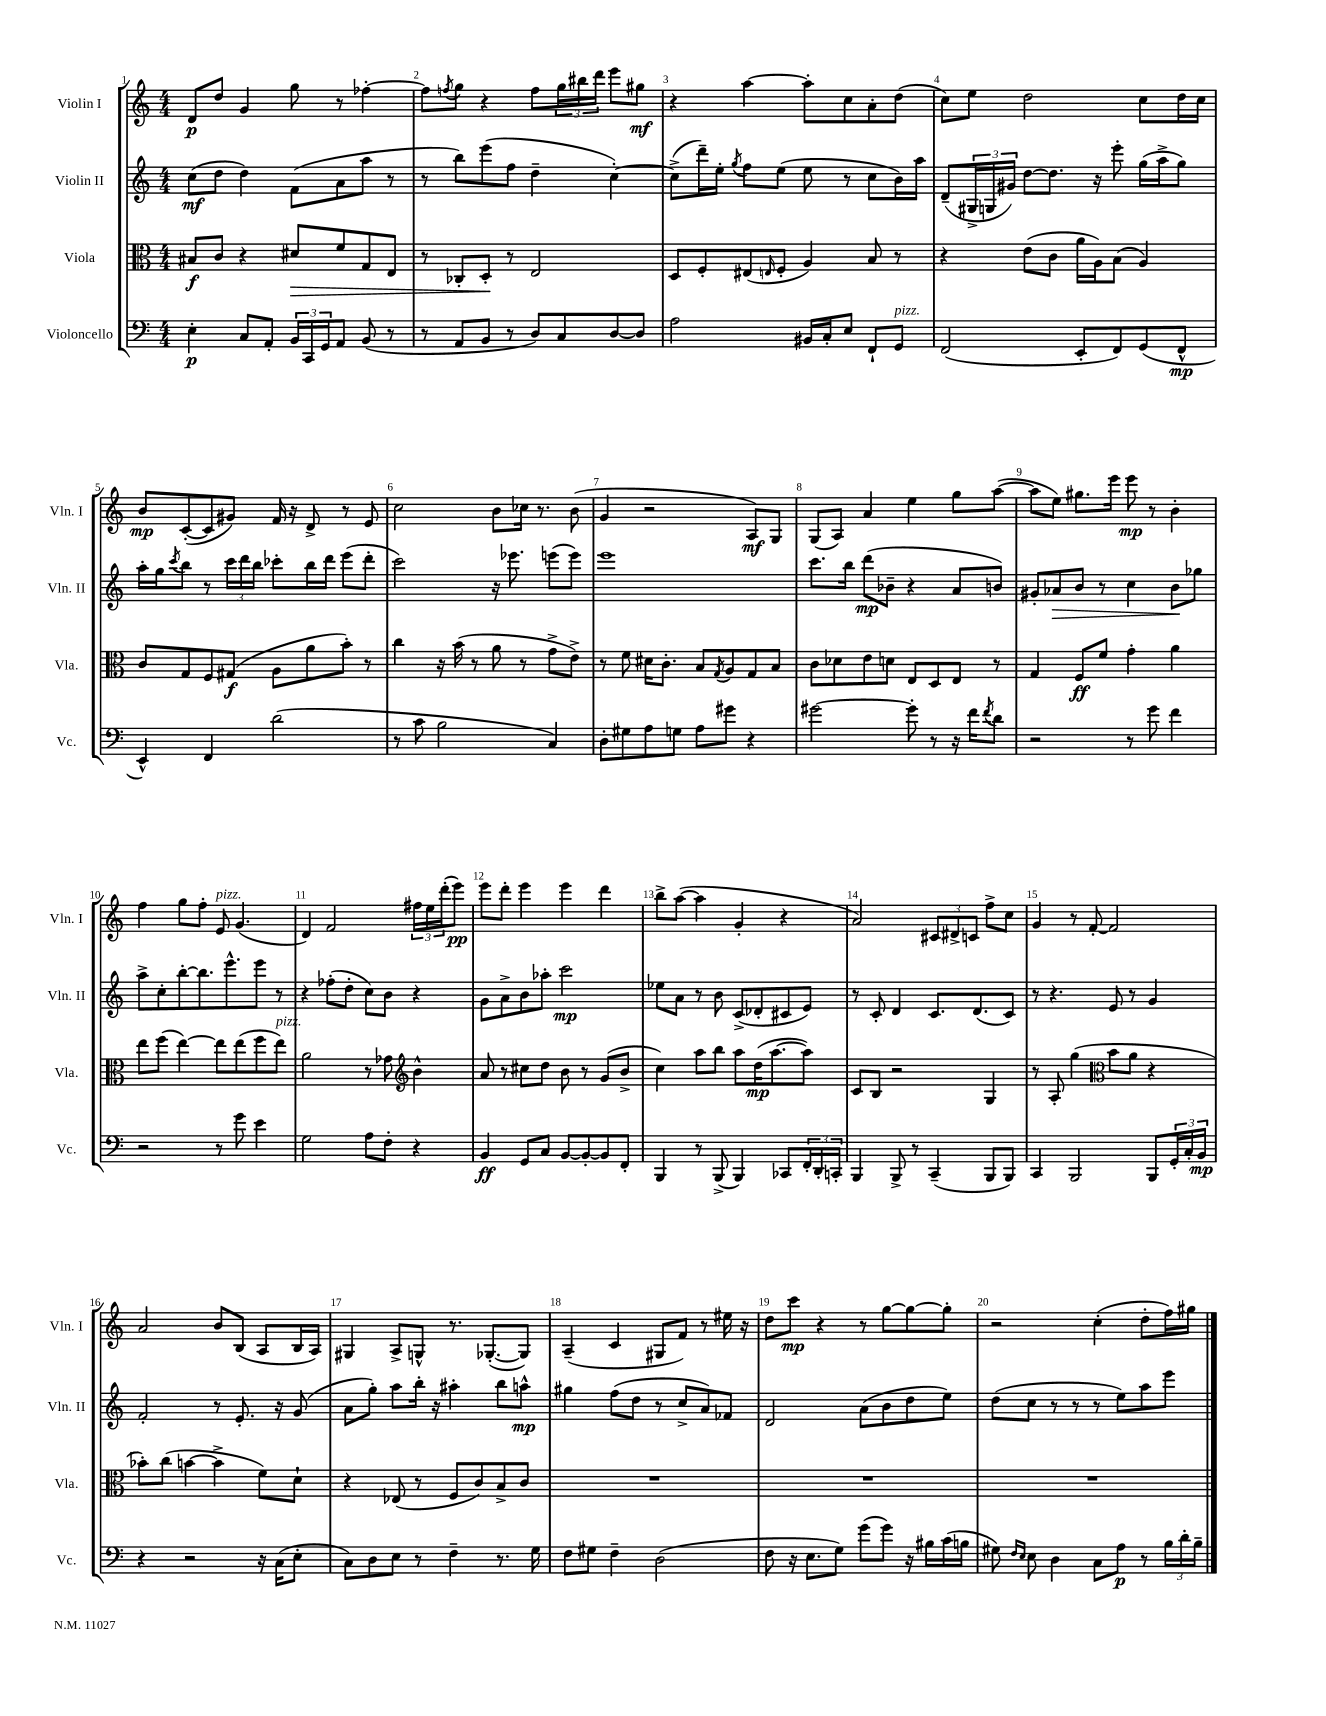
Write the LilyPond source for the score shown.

<<
\new StaffGroup <<
\new Staff = "s0" \with { instrumentName = "Violin I" shortInstrumentName = "Vln. I" } {
    \clef treble \key c \major \numericTimeSignature \time 4/4
    d'8\p d''8 g'4 g''8 r8 fes''4~-. |
    fes''8 \acciaccatura { f''8 } g''8 r4 f''8 \tuplet 3/2 { g''16 bis''16 d'''16 } e'''8 gis''8\mf |
    r4 a''4~ a''8-. c''8 a'8-. d''8( |
    c''8) e''8 d''2 c''8 d''16 c''16 |
    b'8\mp c'8~-.( c'8 gis'8) f'16 r16 d'8-> r8 e'8 |
    c''2 b'8 ces''16 r8. b'8( |
    g'4 r2 a8\mf) g8 |
    g8( a8) a'4 e''4 g''8 a''8~( |
    a''8 e''8) gis''8. e'''16 e'''8\mp r8 b'4-. |
    f''4 g''8 f''8-. e'8^\markup { \italic "pizz." } g'4.( |
    d'4) f'2 \tuplet 3/2 { fis''16 e''16 d'''16-.( } e'''8\pp) |
    e'''8 d'''8-. e'''4 e'''4 d'''4 |
    b''8-> a''8~( a''4 g'4-. r4 |
    a'2) \tuplet 3/2 { cis'8 dis'8-> c'8 } f''8-> c''8 |
    g'4 r8 f'8~-. f'2 |
    a'2 b'8 b8( a8 b16 a16) |
    gis4 a8-> g8-^ r8. ges8.~-.( ges8) |
    a4--( c'4 gis8 f'8) r8 eis''16 r16 |
    d''8 c'''8\mp r4 r8 g''8~ g''8~ g''8-. |
    r2 c''4-.( d''8-. f''16) gis''16 \bar "|." |
}
\new Staff = "s1" \with { instrumentName = "Violin II" shortInstrumentName = "Vln. II" } {
    \clef treble \key c \major \numericTimeSignature \time 4/4
    c''8\mf( d''8 d''4) f'8( a'8 a''8 r8 |
    r8 b''8) e'''8( f''8 d''4-- c''4~-.) |
    c''8->( d'''16--) e''16-. \acciaccatura { g''8 } f''8 e''8( e''8 r8 c''8 b'16) a''16 |
    d'8--( \tuplet 3/2 { gis16-> g16 gis'16) } d''8~ d''8. r16 e'''8-. g''16( a''16-> g''8) |
    a''16-. g''16 \acciaccatura { c'''8 } b''8 r8 \tuplet 3/2 { c'''16 d'''16 b''16 } ces'''8-. b''16 d'''16 e'''8( d'''8-. |
    c'''2) r16 ees'''8. e'''8( e'''8) |
    e'''1 |
    c'''8. b''16 d'''8\mp( bes'8-- r4 a'8 b'8) |
    gis'8-. aes'8\> b'8 r8 c''4 b'8\! ges''8 |
    a''8-> c''8-. b''8~-. b''8. e'''8.-^ e'''8 r8 |
    r4 fes''8-.( d''8-. c''8) b'8 r4 |
    g'8 a'8-> b'8 aes''8-. c'''2\mp |
    ees''8 a'8 r8 b'8 c'8->( des'8-. cis'8 e'8) |
    r8 c'8-. d'4 c'8. d'8.( c'8) |
    r8 r4. e'8 r8 g'4 |
    f'2-. r8 e'8.-. r16 g'8( |
    a'8 g''8-.) a''8 b''16-. r16 ais''4-. b''8 a''8-^\mp |
    gis''4 f''8( d''8 r8 c''8-> a'8) fes'8 |
    d'2 a'8( b'8 d''8 e''8) |
    d''8( c''8 r8 r8 r8 e''8) a''8 e'''8 \bar "|." |
}
\new Staff = "s2" \with { instrumentName = "Viola" shortInstrumentName = "Vla." } {
    \clef alto \key c \major \numericTimeSignature \time 4/4
    bis8\f c'8 r4 dis'8\> f'8 g8 e8 |
    r8 ces8-. d8-.\! r8 e2 |
    d8 f8-. eis8( \grace { e16 } f8-. a4) b8 r8 |
    r4 e'8( c'8 a'16 a16) b8( a4) |
    c'8 g8 f8 gis8\f( a8 a'8 b'8-.) r8 |
    c''4 r16 b'16( r8 a'8 r8 g'8-> e'8->) |
    r8 f'8 dis'16 c'8.-. b8 \acciaccatura { g8 } a8 g8 b8 |
    c'8 des'8 e'8 d'8 e8 d8 e8 r8 |
    g4 f8\ff f'8 g'4-. a'4 |
    e''8 f''8( e''4~) e''8 e''8( f''8 e''8^\markup { \italic "pizz." }) |
    a'2 r8 ges'8 \clef treble b'4-^ |
    a'8 r8 cis''8 d''8 b'8 r8 g'8( b'8-> |
    c''4) a''8 b''8 a''8 d''16\mp( a''8.~ a''8) |
    c'8 b8 r2 g4 |
    r8 a8-. g''4( \clef alto b'8 a'8 r4 |
    bes'8-.) c''8( b'4~ b'4-> f'8) d'8-! |
    r4 ees8( r8 f8 c'8) b8-> c'8 |
    R1 |
    R1 |
    R1 \bar "|." |
}
\new Staff = "s3" \with { instrumentName = "Violoncello" shortInstrumentName = "Vc." } {
    \clef bass \key c \major \numericTimeSignature \time 4/4
    e4-.\p c8 a,8-. \tuplet 3/2 { b,16 c,16 g,16 } a,8 b,8( r8 |
    r8 a,8 b,8 r8 d8) c8 d8~ d8 |
    a2 bis,16 c16-. e8 f,8-! g,8^\markup { \italic "pizz." } |
    f,2( e,8-. f,8) g,8( f,8-^\mp |
    e,4-^) f,4 d'2( |
    r8 c'8 b2 c4) |
    d8-. gis8 a8 g8 a8 gis'8 r4 |
    gis'2~ gis'8-. r8 r16 f'16 \acciaccatura { f'8 } d'8 |
    r2 r8 g'8 f'4 |
    r2 r8 g'8 e'4 |
    g2 a8 f8-. r4 |
    b,4\ff g,8 c8 b,8~ b,8~-. b,8 f,8-. |
    b,,4 r8 b,,8->( b,,4) ces,8 \tuplet 3/2 { f,16-. d,16-. c,16-. } |
    b,,4 b,,8-> r8 c,4--( b,,8 b,,8) |
    c,4 b,,2 b,,8 \tuplet 3/2 { g,16-. c16-. b,16\mp } |
    r4 r2 r16 c16( e8-. |
    c8) d8 e8 r8 f4-- r8. g16 |
    f8 gis8 f4-- d2( |
    f8 r16 e8. g8) g'8( g'8) r16 bis16 c'16( b16 |
    gis8) \grace { f16 e16 } e8 d4 c8 a8\p r8 \tuplet 3/2 { b16 d'16-. b16-- } \bar "|." |
}
>>
>>
\layout { \context { \Score \override BarNumber.break-visibility = ##(#f #t #t) barNumberVisibility = #all-bar-numbers-visible } }
